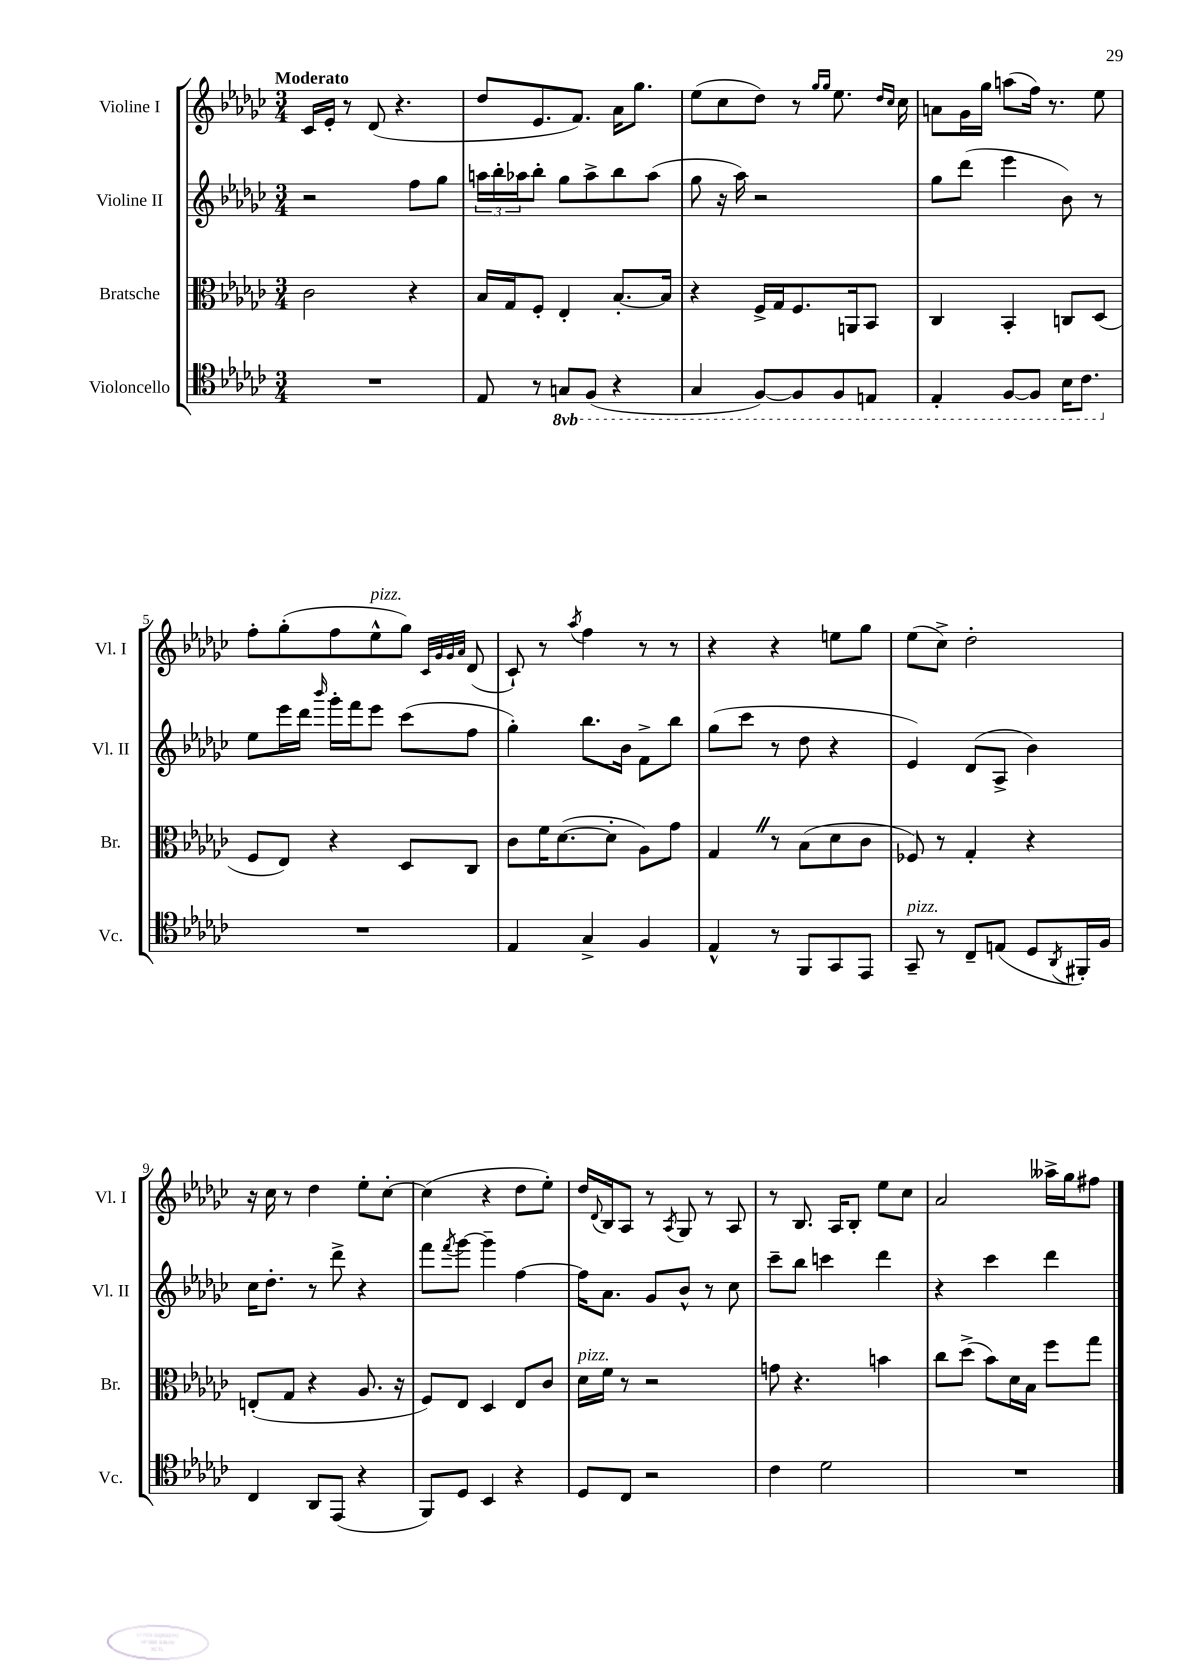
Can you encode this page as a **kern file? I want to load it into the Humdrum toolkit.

**kern	**kern	**kern	**kern
*part4	*part3	*part2	*part1
*staff4	*staff3	*staff2	*staff1
*I"Violoncello	*I"Bratsche	*I"Violine II	*I"Violine I
*I'Vc.	*I'Br.	*I'Vl. II	*I'Vl. I
*clefC4	*clefC3	*clefG2	*clefG2
*k[b-e-a-d-g-c-]	*k[b-e-a-d-g-c-]	*k[b-e-a-d-g-c-]	*k[b-e-a-d-g-c-]
*M3/4	*M3/4	*M3/4	*M3/4
=1	=1	=1	=1
!	!	!	!LO:TX:a:B:t=Moderato
2.r	2c-\	2r	16c-/LL
.	.	.	16e-'/JJ
.	.	.	8r
.	.	.	(8d-/
.	.	.	4.r
.	4r	8ff\L	.
.	.	8gg-\J	.
=2	=2	=2	=2
8E-/	16B-/LL	24aan\LL	8dd-/L
.	.	24bb-'\	.
.	16G-/J	.	.
.	.	24aa-X\J	.
8r	8F'/J	8bb-'\J	8.e-/
*8ba	*	*	*
8GGn/L	4E-'/	8gg-\L	.
.	.	.	8.f/J)
(8FF/J	.	8aa-^\	.
4r	[8.B-'/L	8bb-\	16a-\KL
.	.	.	8.gg-\J
.	.	(8aa-\J	.
.	16B-/Jk]	.	.
=3	=3	=3	=3
4GG-/	4r	8gg-\	(8ee-\L
.	.	16r	8cc-\
.	.	16aa-\)	.
[8FF/L)	16F^/LL	2r	8dd-\J)
.	16G-/J	.	.
8FF/]	8.F/	.	8r
.	.	.	16qqgg-/LL
.	.	.	16qqgg-/JJ
8FF/	.	.	8.ee-\
.	16AAn/k	.	.
8EEn/J	8BB-/J	.	.
.	.	.	16qqdd-/LL
.	.	.	16qqcc-/JJ
.	.	.	16cc-\
=4	=4	=4	=4
4EE-'/	4C-/	8gg-\L	8an\L
.	.	(8ddd-\J	16g-\L
.	.	.	16gg-\JJ
[8FF/L	4BB-'/	4eee-\	(8aan\L
8FF/J]	.	.	16ff\Jk)
.	.	.	8.r
16BB-\KL	8Cn/L	8b-\)	.
8.C-\J	.	.	.
.	(8D-/J	8r	8ee-\
!!LO:LB:g=z
=5	=5	=5	=5
*X8ba	*	*	*
2.r	8F/L	8ee-\L	8ff'\L
.	8E-/J)	16eee-\L	(8gg-'\
.	.	16ddd-\JJ	.
.	.	16qqbbb-/	.
.	4r	16ggg-'\LL	8ff\
.	.	16fff\J	.
!	!	!	!LO:TX:a:i:t=pizz.
.	.	8eee-\J	8ee-^^\
.	8D-/L	(8ccc-\L	8gg-\J)
.	.	.	32qqc-/LLL
.	.	.	32qqg-/
.	.	.	32qqg-/
.	.	.	32qqa-/JJJ
.	8C-/J	8ff\J	(8d-/
=6	=6	=6	=6
4E-/	8c-\L	4gg-'\)	8c-`/)
.	16f\K	.	8r
.	([8.d-\	.	.
.	.	.	8qaa-/
4G-^/	.	8.bb-\L	4ff\
.	8d-'\J]	.	.
.	.	16b-\Jk	.
4F/	8A-\L)	8f^\L	8r
.	8g-\J	8bb-\J	8r
=7	=7	=7	=7
4E-^^/	4G-Z/	(8gg-\L	4r
.	.	8ccc-\J	.
8r	8r	8r	4r
8FF/L	(8B-\L	8dd-\	.
8GG-/	8d-\	4r	8een\L
8EE-/J	8c-\J	.	8gg-\J
=8	=8	=8	=8
!LO:TX:a:i:t=pizz.	!	!	!
8GG-~/	8F-X/)	4e-/)	(8ee-\L
8r	8r	.	8cc-^\J)
8C-~/L	4G-'/	(8d-/L	2dd-'\
(8En/J	.	8A-^/J	.
8D-/L	4r	4b-\)	.
8qAA-/	.	.	.
16FF#X'/L)	.	.	.
16F/JJ	.	.	.
!!LO:LB:g=z
=9	=9	=9	=9
4C-/	(8En'/L	16cc-\KL	16r
.	.	8.dd-'\J	16cc-\
.	8G-/J	.	8r
8AA-/L	4r	8r	4dd-\
(8EE-/J	.	8ddd-^\	.
4r	8.A-/	4r	8ee-'\L
.	.	.	[8cc-'\J
.	16r	.	.
=10	=10	=10	=10
8FF/L)	8F/L)	8fff\L	(4cc-\]
.	.	8qfff/	.
8D-/J	8E-/J	[8ggg-\J	.
4BB-/	4D-/	4ggg-~\]	4r
4r	8E-/L	[4ff\	8dd-\L
.	8c-/J	.	8ee-'\J)
=11	=11	=11	=11
!	!LO:TX:a:i:t=pizz.	!	!
8D-/L	16d-\LL	16ff\KL]	16dd-/LL
.	.	.	8qqd-/
.	16f\JJ	8.a-\J	16B-/J
8C-/J	8r	.	8A-/J
2r	2r	8g-/L	8r
.	.	.	8qA-/
.	.	8b-^^/J	8G-/
.	.	8r	8r
.	.	8cc-\	8A-/
=12	=12	=12	=12
4c-\	8gn\	8ccc-~\L	8r
.	4.r	8bb-\J	8.B-/
2d-\	.	4cccn\	.
.	.	.	16A-/KL
.	.	.	8B-'/J
.	4bn\	4ddd-\	8ee-\L
.	.	.	8cc-\J
=13	=13	=13	=13
2.r	8cc-\L	4r	2a-/
.	(8dd-^\J	.	.
.	8b-\L)	4ccc-\	.
.	16d-\L	.	.
.	16B-\JJ	.	.
.	8ff\L	4ddd-\	16aa--X^\LL
.	.	.	16gg-\J
.	8gg-\J	.	8ff#X\J
==	==	==	==
*-	*-	*-	*-
